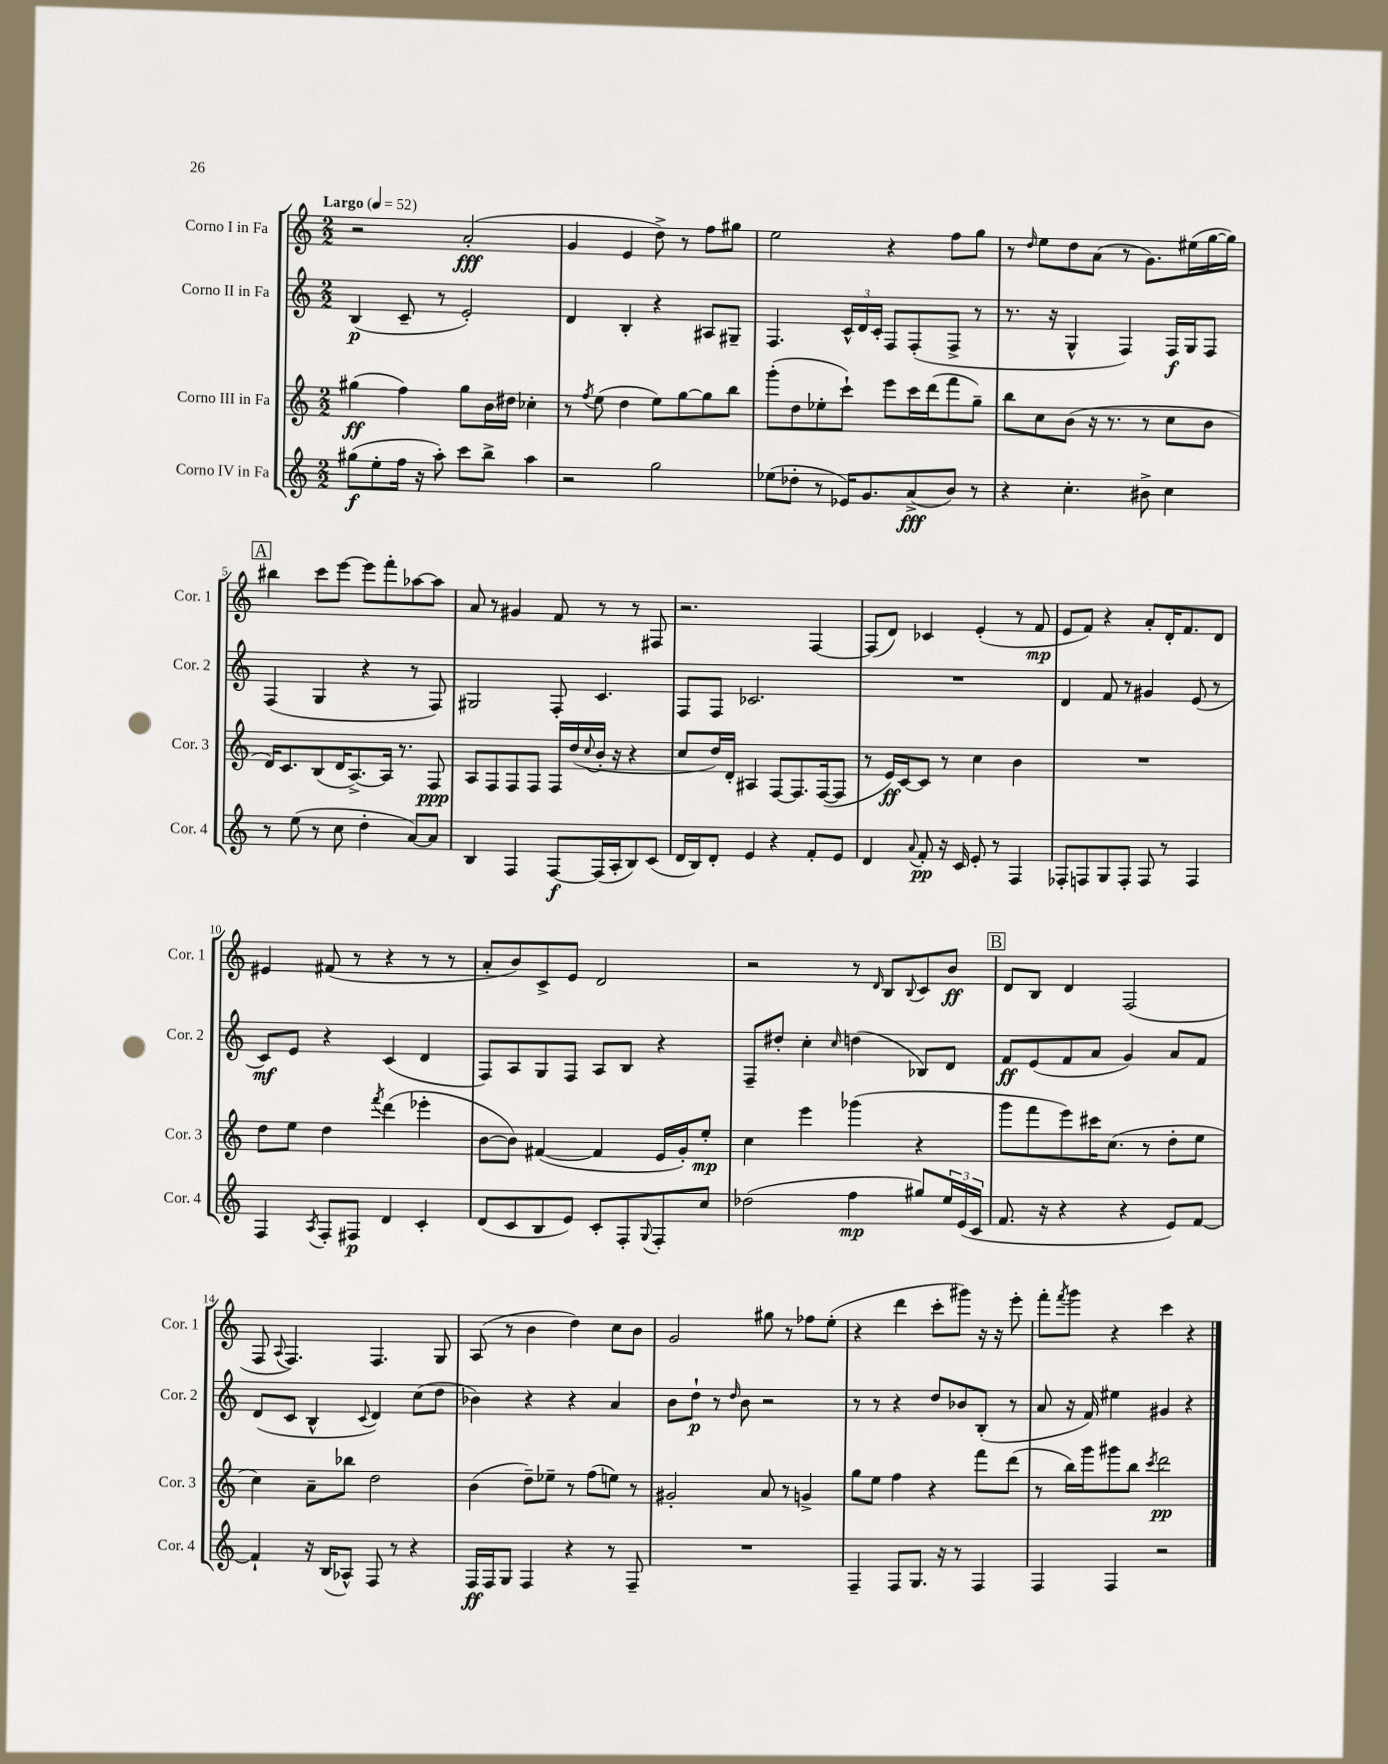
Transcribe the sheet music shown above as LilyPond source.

<<
\new StaffGroup <<
\new Staff = "s0" \with { instrumentName = "Corno I in Fa" shortInstrumentName = "Cor. 1" } {
    \clef treble \key c \major \numericTimeSignature \time 2/2 \tempo "Largo" 4 = 52
    r2 a'2-.\fff( |
    g'4 e'4 d''8->) r8 f''8 gis''8 |
    e''2 r4 f''8 g''8 |
    r8 \grace { d''16 } e''8 d''8 a'8( r8 g'8.) eis''16( g''16~ g''16) |
    \mark \markup { \box "A" } bis''4 c'''8 e'''8~ e'''8 f'''8-. aes''8~ aes''8 |
    a'8 r8 gis'4 f'8 r8 r8 fis8 |
    r2. f4~ |
    f8( d'8) ces'4 e'4-.( r8 f'8\mp |
    e'8 f'8) r4 a'8-. d'16-. f'8. d'8 |
    eis'4 fis'8( r8 r4 r8 r8 |
    a'8-. b'8) c'8-> e'8 d'2 |
    r2 r8 \grace { d'16 } b8 \appoggiatura { b8 } c'8 b'8\ff |
    \mark \markup { \box "B" } d'8 b8 d'4 f2( |
    f8 \appoggiatura { a8 } f4.) f4. g8 |
    a8( r8 b'4 d''4) c''8 b'8 |
    g'2 gis''8 r8 fes''8 e''8-.( |
    r4 d'''4 c'''8-. gis'''8) r16 r16 e'''8-. |
    f'''8-. \acciaccatura { f'''8 } g'''8 r4 c'''4 r4 \bar "|." |
}
\new Staff = "s1" \with { instrumentName = "Corno II in Fa" shortInstrumentName = "Cor. 2" } {
    \clef treble \key c \major \numericTimeSignature \time 2/2
    b4\p( c'8-- r8 e'2-.) |
    d'4 b4-. r4 ais8 gis8-- |
    f4. \tuplet 3/2 { c'16-^ d'16 c'16-. } f8 f8-.( f8-> r8 |
    r8. r16 g4-^ f4) f16\f g16 f8 |
    \mark \markup { \box "A" } f4( g4 r4 r8 f8) |
    gis2 f8-. c'4. |
    f8 f8 ces'2. |
    R1 |
    d'4 f'8 r8 gis'4 e'8( r8 |
    c'8\mf) e'8 r4 c'4( d'4 |
    f8) a8 g8 f8 a8 b8 r4 |
    f8-- dis''8-. c''4-. \grace { c''16 } d''4( bes8) d'8 |
    \mark \markup { \box "B" } f'8\ff e'8( f'8 a'8 g'4) a'8 f'8 |
    d'8( c'8 b4-^ \appoggiatura { c'8 } d'4) c''8( d''8 |
    bes'4) r4 r4 a'4 |
    b'8 d''8-!\p r8 \grace { d''16 } b'8 r2 |
    r8 r8 r4 d''8 bes'8 b8-.( r8 |
    a'8 r16 f'16) eis''4 gis'4 r4 \bar "|." |
}
\new Staff = "s2" \with { instrumentName = "Corno III in Fa" shortInstrumentName = "Cor. 3" } {
    \clef treble \key c \major \numericTimeSignature \time 2/2
    gis''4\ff( f''4) gis''8 b'16 dis''16 ces''4-. |
    r8 \acciaccatura { f''8 } e''8( d''4 e''8) g''8~ g''8 b''8 |
    g'''8-.( d''8 ees''8-. c'''8-!) e'''8 c'''16 d'''16( f'''8 g''8--) |
    b''8 c''8 b'8( r16 r8. r8 c''8 b'8 |
    \mark \markup { \box "A" } d'16) c'8. b8( d'16 a8.~->) a16 r8. f8\ppp |
    a8 f8 f8 f8 f16 d''16( \appoggiatura { c''8 } b'16-. r16 r4 |
    c''8 d''16) d'16-. ais4 f8~ f8. f16~( f8 |
    r8 e'16\ff) c'16~ c'8 r8 c''4 b'4 |
    R1 |
    d''8 e''8 d''4 \acciaccatura { f'''8 } d'''4( ees'''4-. |
    b'8~ b'8) fis'4~( fis'4 e'16 g'16-.) e''8-.\mp |
    c''4 e'''4 ges'''4( r4 |
    \mark \markup { \box "B" } g'''8 f'''8 e'''8) cis'''16 c''8.( r8 d''8-. e''8 |
    c''4) a'8-- bes''8 d''2 |
    b'4( d''8--) ees''8-- r8 f''8( e''8) r8 |
    gis'2-. a'8 r8 g'4-> |
    g''8 e''8 f''4 r4 f'''8 d'''8( |
    r8 b''16) g'''16 gis'''8 b''8 \acciaccatura { c'''8 } d'''2\pp \bar "|." |
}
\new Staff = "s3" \with { instrumentName = "Corno IV in Fa" shortInstrumentName = "Cor. 4" } {
    \clef treble \key c \major \numericTimeSignature \time 2/2
    gis''8\f( e''8-. f''16 r16 a''8-.) c'''8 b''8-> a''4 |
    r2 g''2 |
    ees''8( des''8-. r8 ees'16) g'8. a'8->\fff( b'8) r8 |
    r4 c''4.-. bis'8-> c''4 |
    \mark \markup { \box "A" } r8 e''8( r8 c''8 d''4-. a'8~) a'8 |
    b4 f4 f8~\f f16( a16-. b8) c'8( |
    d'16 b16) d'8-. e'4 r4 f'8-. e'8 |
    d'4 \appoggiatura { a'8 } f'8-.\pp r16 c'16 e'8-. r8 f4 |
    fes8-. f8 g8 f8-. f8 r8 f4 |
    f4 \acciaccatura { a8 } f8-. fis8\p d'4 c'4-. |
    d'8( c'8 b8 e'8) c'8-. f8-. \appoggiatura { g8 } f8-. c''8 |
    des''2( f''4\mp gis''8) \tuplet 3/2 { e''16 e'16( c'16 } |
    \mark \markup { \box "B" } f'8. r16 r4 r4 e'8) f'8~ |
    f'4-! r16 b16( aes8-^) f8 r8 r4 |
    f16\ff f16 g8 f4 r4 r8 f8-- |
    R1 |
    f4-- f8 g8. r16 r8 f4 |
    f4 f4 r2 \bar "|." |
}
>>
>>
